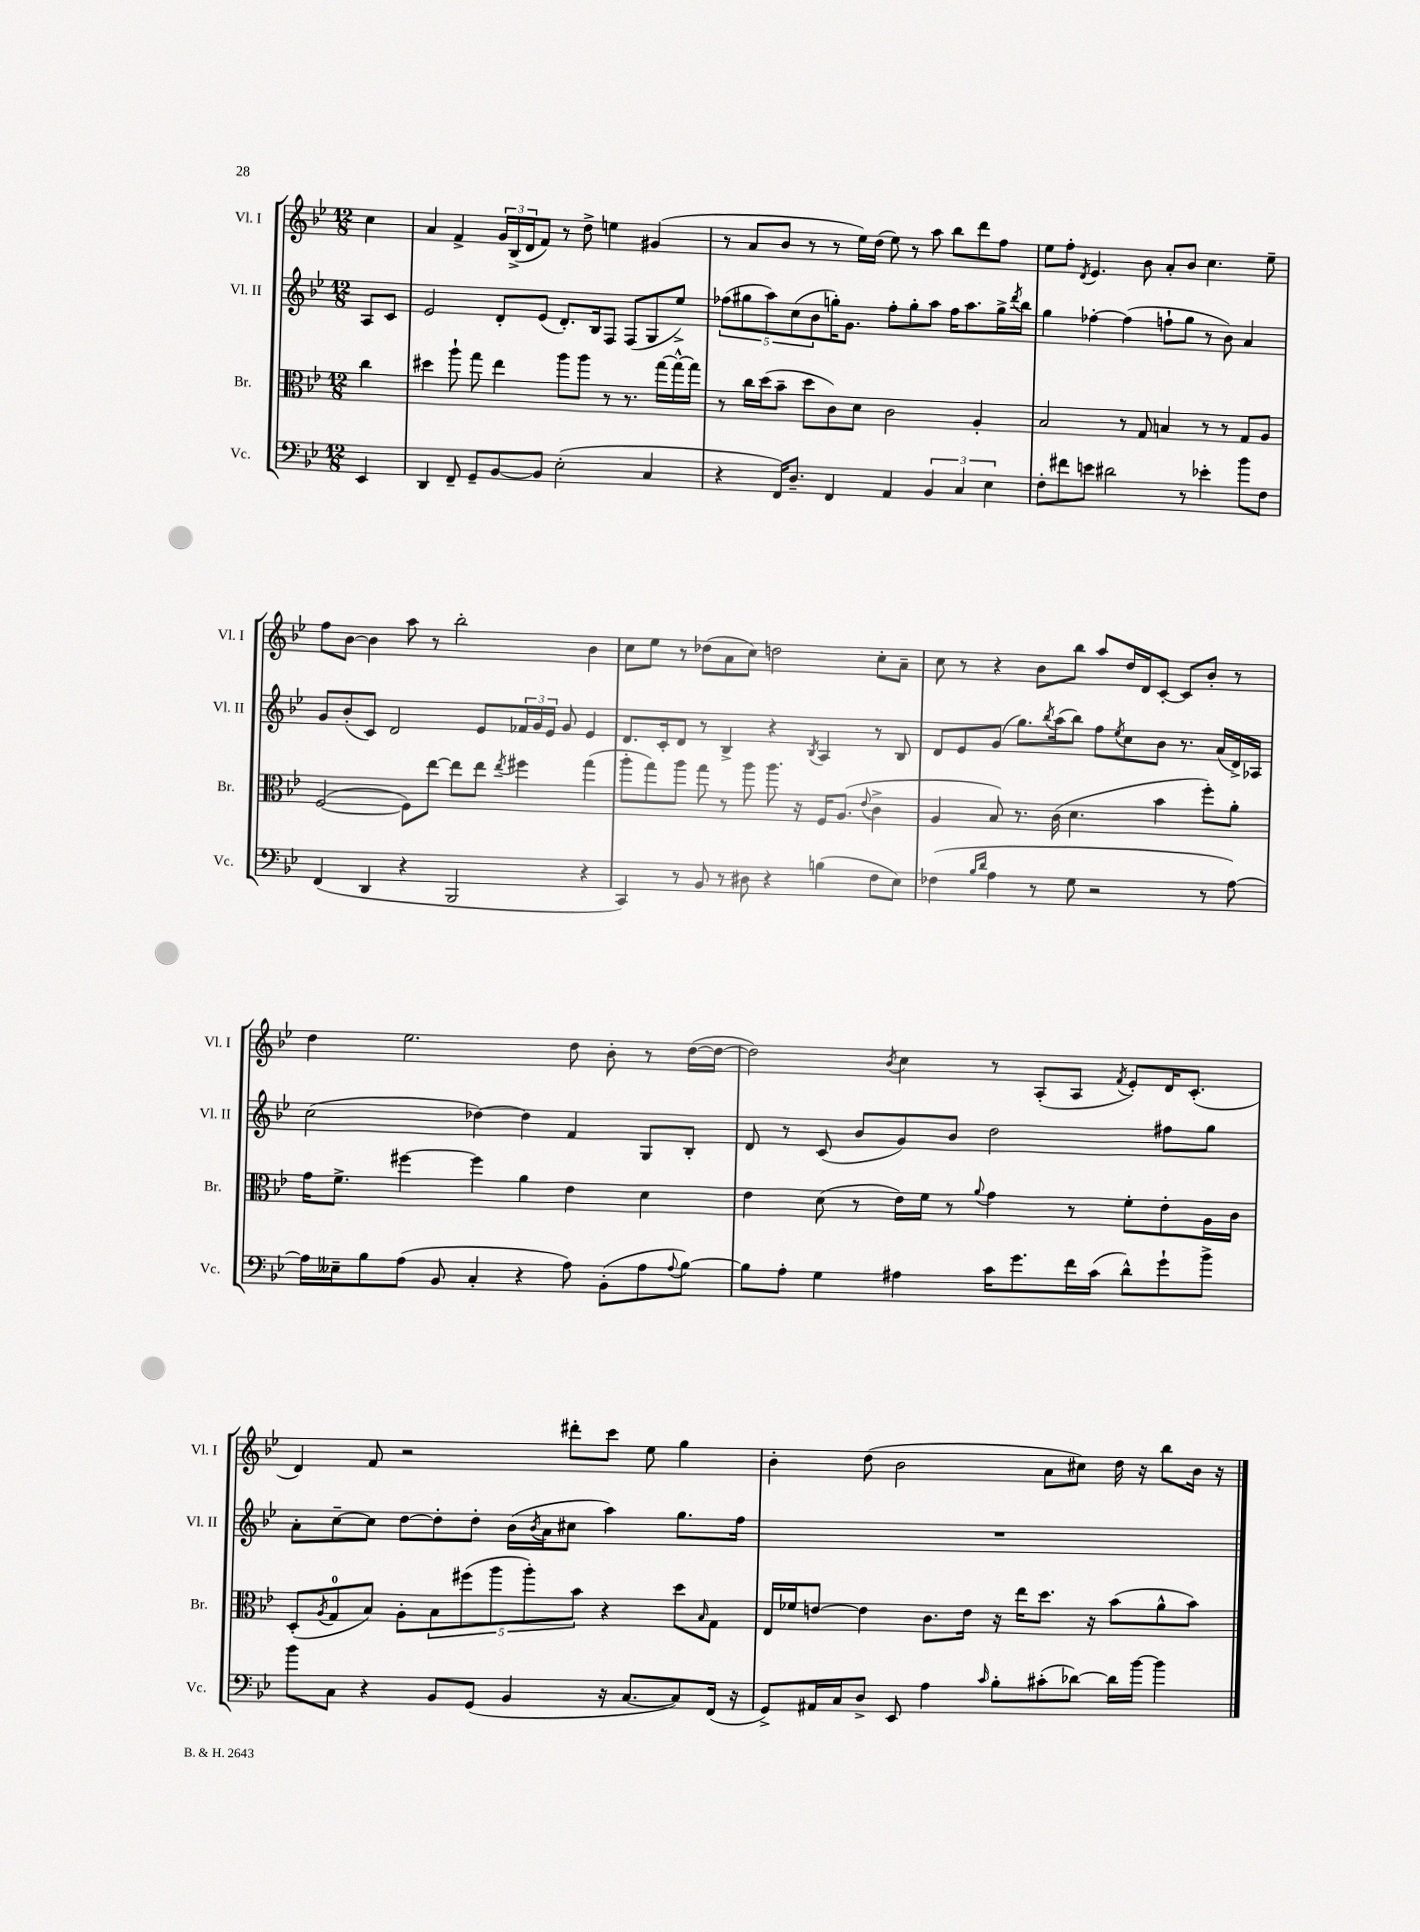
<<
\new StaffGroup <<
\new Staff = "s0" \with { instrumentName = "Vl. I" shortInstrumentName = "Vl. I" } {
    \clef treble \key bes \major \numericTimeSignature \time 12/8 \partial 4
    c''4 |
    a'4 f'4-> \tuplet 3/2 { g'16 bes16->( d'16 } f'8) r8 d''8-> e''4 gis'4( |
    r8 a'8 bes'8 r8 r8 ees''16) d''16( ees''8) r8 a''8 bes''8 d'''8 f''8 |
    ees''8 f''8-. \acciaccatura { d'8 } ees'4. bes'8 a'8-. bes'8 c''4. ees''8-- |
    f''8 bes'8~ bes'4 a''8 r8 bes''2-. bes'4 |
    c''8 ees''8 r8 des''8( a'8 c''8) d''2 c''8-. a'8-- |
    c''8 r8 r4 bes'8 bes''8 a''8 d''16 d'16 c'8~-. c'8 bes'8-. r8 |
    d''4 ees''2. d''8 bes'8-. r8 d''16~( d''16~ |
    d''2) \acciaccatura { bes'8 } c''4 r8 a8-.( a8 \acciaccatura { f'8 } ees'8-.) d'16 c'8.-.( |
    d'4) f'8 r2 dis'''8-. c'''8 ees''8 g''4 |
    bes'4-. d''8( bes'2 a'8 cis''8) d''16 r16 bes''8 bes'16 r16 \bar "|." |
}
\new Staff = "s1" \with { instrumentName = "Vl. II" shortInstrumentName = "Vl. II" } {
    \clef treble \key bes \major \numericTimeSignature \time 12/8 \partial 4
    a8 c'8 |
    ees'2 d'8-. ees'8( d'8.-.) bes16 f8 f8( g8 ees''8->) |
    \tuplet 5/4 { fes''8( gis''8 a''8) c''8( bes'8 } g''16-.) g'8. fes''8-. g''8-. a''8 fes''16 a''8. g''16-> \acciaccatura { d'''8 } bes''16 |
    g''4 fes''4~-. fes''4( f''8-! g''8 r8 bes'8) a'4 |
    g'8 bes'8-.( c'8) d'2 ees'8 \tuplet 3/2 { fes'16 g'16 ees'16 } g'8 ees'4 |
    d'8. c'16-. d'8 r8 bes4-> r4 \acciaccatura { bes8 } a4 r8 bes8 |
    d'8 ees'8 g'8( g''8.) \acciaccatura { bes''8 } a''16( bes''8) f''8 \acciaccatura { ees''8 } c''8 bes'8 r8. a'16( d'16->) aes16 |
    c''2( des''4~) des''4 f'4 g8 bes8-. |
    d'8 r8 c'8( bes'8 g'8) bes'8 d''2 fis''8 g''8 |
    a'8-. c''8~-- c''8 d''8~ d''8-. d''8-. bes'16( \acciaccatura { bes'8 } a'16 cis''8 a''4) g''8. f''16 |
    R1. \bar "|." |
}
\new Staff = "s2" \with { instrumentName = "Br." shortInstrumentName = "Br." } {
    \clef alto \key bes \major \numericTimeSignature \time 12/8 \partial 4
    c''4 |
    dis''4 a''8-! g''8 ees''4 a''8 a''8 r8 r8. g''16~ g''16~-^ g''16 |
    r8 c''16 d''16( bes'8-- d''8 c'8) d'8 c'2 a4-. |
    bes2 r8 g8 b4 r8 r8 g8 a8 |
    f2~( f8) ees''8~ ees''8 ees''8 \acciaccatura { ees''8 } fis''4 g''4( |
    a''8-. g''8) a''8 g''8 r8 a''8 a''8. r16 f16 a8.( \appoggiatura { ees'8 } c'4-> |
    a4 bes8) r8. c'16( d'4. bes'4 f''8-.) a'8-. |
    g'16 f'8.-> fis''4~ fis''4 a'4 ees'4 d'4 |
    ees'4 d'8( r8 ees'16) f'16 r8 \appoggiatura { a'8 } g'4 r8 f'8-. ees'8-. a16 c'16 |
    d8-.( \acciaccatura { a8 } g8-0 bes8) a8-. \tuplet 5/4 { bes8 fis''8( a''8 a''8-.) bes'8 } r4 d''8 \grace { bes16 } g8 |
    ees16 fes'16 e'8~ e'4 c'8. e'16 r16 ees''16 d''8. r16 bes'8( a'8-^ bes'8) \bar "|." |
}
\new Staff = "s3" \with { instrumentName = "Vc." shortInstrumentName = "Vc." } {
    \clef bass \key bes \major \numericTimeSignature \time 12/8 \partial 4
    ees,4 |
    d,4 f,8-- g,8-- bes,8~ bes,8 ees2-.( c4 |
    r4 f,16) d8.-- f,4 a,4 \tuplet 3/2 { bes,4 c4 ees4 } |
    f8-. fis'8 e'8 dis'2 r8 ees'4-. bes'8 f8 |
    f,4( d,4 r4 bes,,2 r4 |
    c,4) r8 bes,8 r8 dis8 r4 b4( f8 ees8) |
    fes4( \grace { bes16 d'16 } a4 r8 g8 r2 r8 a8~) |
    a16 eeses16-- bes8 a8( bes,8 c4-. r4 a8) bes,8-.( a8 \appoggiatura { a8 } bes8~) |
    bes8 a8-. g4 ais4 c'16 g'8. f'16 c'16( d'8-^) g'8-! bes'8-> |
    bes'8 c8 r4 bes,8 g,8( bes,4 r16 c8.~ c8) f,16( r16 |
    g,8->) ais,16 c16 d8-> ees,8 a4 \grace { c'16 } bes8-. cis'8-.( des'8~) des'16 bes'16~ bes'4 \bar "|." |
}
>>
>>
\layout { \context { \Score \remove "Bar_number_engraver" } }
